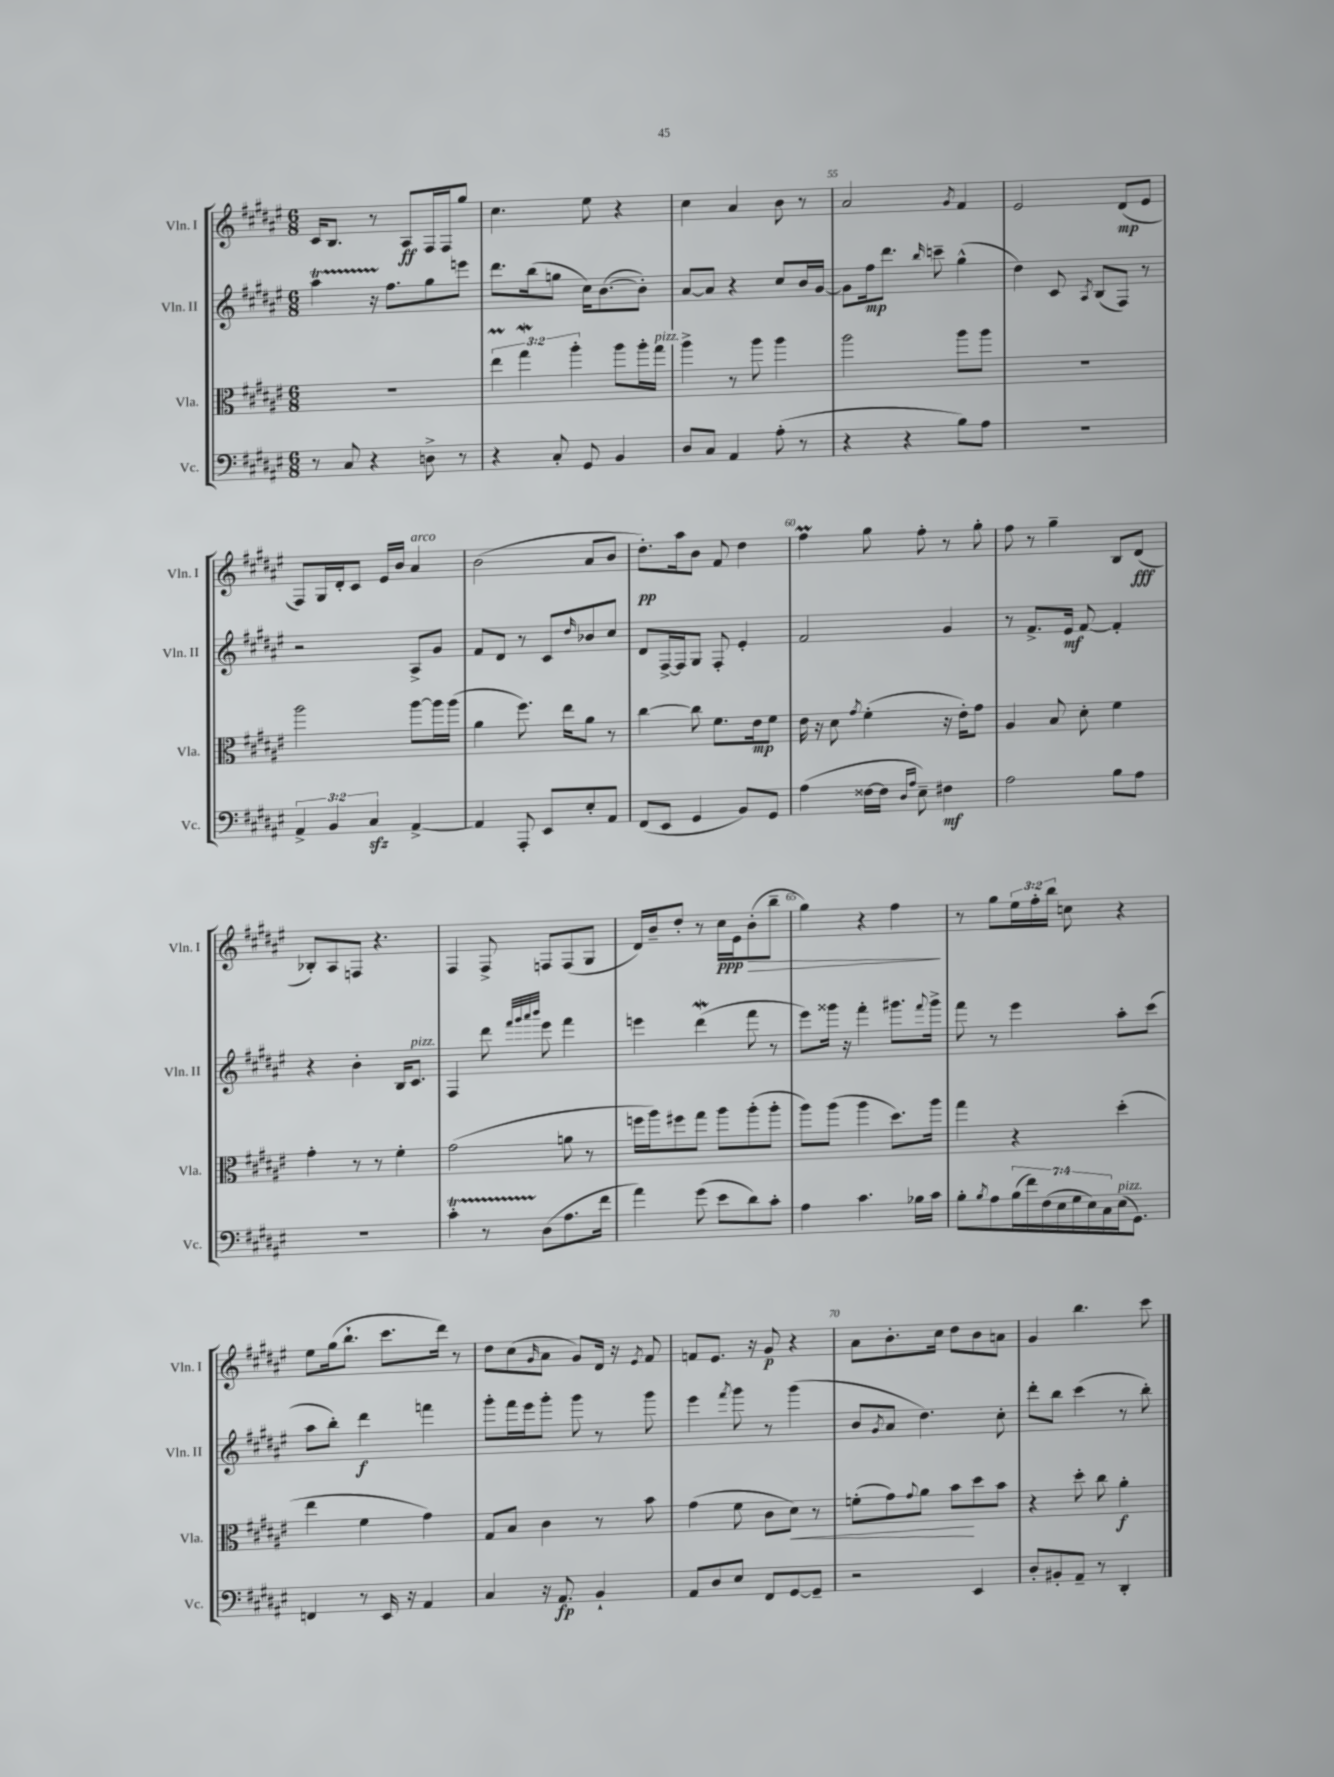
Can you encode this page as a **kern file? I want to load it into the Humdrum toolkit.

**kern	**kern	**kern	**kern
*staff4	*staff3	*staff2	*staff1
*clefF4	*clefC3	*clefG2	*clefG2
*k[f#c#g#d#a#e#]	*k[f#c#g#d#a#e#]	*k[f#c#g#d#a#e#]	*k[f#c#g#d#a#e#]
*M6/8	*M6/8	*M6/8	*M6/8
8r	2.r	4aa#	16c#
.	.	.	8.B
8C#	.	.	.
4r	.	16r	8r
.	.	8.ff#	.
.	.	.	8A#
8D^	.	8gg#	16F#
.	.	.	16F#
8r	.	8eee	8gg#
=	=	=	=
4r	6ee#	8.ddd#	4.cc#
.	6gg#	.	.
.	.	(16bb	.
8C#'	.	8gg	.
.	6aa#'	.	.
8GG#	.	16cc#)	8ee#
.	.	([8.b	.
4BB	8aa#	.	4r
.	16aa#'	8b'])	.
.	16gg#	.	.
=	=	=	=
8D#	4aa#^	[8a#	4cc#
8C#	.	8a#]	.
4AA#	8r	4r	4a#
.	8aa#	.	.
(8A#'	4aa#	8cc#	8b
8r	.	16b	8r
.	.	[16g#	.
=	=	=	=
4r	2aa#	8g#]	2a#
.	.	16ff#	.
.	.	8.ddd#	.
4r	.	.	.
.	.	16qqbb	.
.	.	8ccc~	.
.	.	.	8qg#
8B)	8aa#	(4gg#^^	4f#
8A#	8aa#	.	.
=	=	=	=
2.r	2.r	4dd#)	2e#
.	.	8c#	.
.	.	8qA#	.
.	.	(8B	.
.	.	8F#)	(8d#
.	.	8r	8e#
=	=	=	=
6AA#^	2aa#	2r	8F#)
.	.	.	16G#
6BB	.	.	.
.	.	.	16d#'
.	.	.	8c#
6C#	.	.	.
.	.	.	16e#
.	.	.	16b
[4AA#^	[8aa#	8A#^	4a#
.	16aa#]	8g#	.
.	(16aa#	.	.
=	=	=	=
4AA#]	4a#	8f#	(2b
.	.	8d#	.
8AAA#'	8.ff#)	8r	.
8EE#	.	8c#	.
.	16ee#	.	.
.	.	16qqdd#	.
8E#'	8a#	8b-	8a#
8AA#	8r	8cc#	8b
=	=	=	=
(8FF#	[4cc#	8d#	8.dd#')
8EE#	.	[16F#^	.
.	.	16F#]	16aa#
4GG#	8cc#]	8G#	8b
.	8.f#	8F#'	8f#
8BB)	.	4e#'	4dd#
.	16e#	.	.
8GG#	8f#	.	.
=	=	=	=
(4A#	16e#	2f#	4ff#
.	16r	.	.
.	8d#	.	.
.	8qg#	.	.
[16F##	(4f#'	.	8gg#
16F##]	.	.	.
16qqD#	.	.	.
16qqA#	.	.	.
8E#~)	.	.	8ff#'
4F#	16r	4g#	8r
.	16e#')	.	.
.	8g#	.	8gg#'
=	=	=	=
2A#	4A#	8r	8ff#
.	.	8.f#^	8r
.	8B	.	4gg#~
.	.	16e#	.
.	8d#'	[8f#	.
8B	4f#	4f#']	8B
8A#	.	.	(8d#
=	=	=	=
2.r	4g#'	4r	8B-')
.	.	.	8A#
.	8r	4b'	8F
.	8r	.	4.r
.	4f#'	16B	.
.	.	8.c#	.
=	=	=	=
4c#'	(2g#	4F#	4F#
8r	.	8ddd#	8F#^
.	.	32qqfff#	.
.	.	32qqggg#	.
.	.	32qqaaa#	.
.	.	32qqbbb	.
(8D#	.	8eee#	8F
8.A#	8a	4fff#	(8F
.	8r	.	8G#
16f#	.	.	.
=	=	=	=
4a#)	16ff	4eee	16d#)
.	16aa#)	.	16b~
.	8ff#	.	8dd#'
(8g#	8gg#	(4ddd#	8r
8e#	8aa#	.	16cc#
.	.	.	16e#
8d#)	(8aa#'	8fff#	(8b'
8c#'	8aa#'	8r	8bb~
=	=	=	=
4A#	8aa#)	8eee#)	4gg#)
.	(8aa#	16ggg##	.
.	.	16r	.
4.c#	4aa#	4fff#'	4r
.	8.dd#)	8.ggg#	4ff#
16B-	.	.	.
.	.	8qqfff#	.
16c#	16aa#	16ggg#^	.
=	=	=	=
8B'	4gg#	8fff#	8r
8qB	.	.	.
8A#	.	8r	8gg#
(28B	4r	4eee#	24ee#
28f#)	.	.	.
.	.	.	24ff#'
(28F#	.	.	.
.	.	.	24bb
28E#	.	.	.
.	.	.	8cc
28G#	.	.	.
28E#)	.	.	.
28C#	.	.	.
(16E#	(4dd#'	8aa#'	4r
8.GG#)	.	.	.
.	.	(8ccc#	.
=	=	=	=
4FF	4ee#	8aa#	8ee#
.	.	8bb')	(16gg#
.	.	.	8.bb`
8r	4f#	4ddd#	.
16EE#	.	.	8.ccc#
16r	.	.	.
4AA#	4g#)	4fff	.
.	.	.	16ddd#)
.	.	.	8r
=	=	=	=
4C#	8G#	8ggg#'	8dd#
.	8B	16fff#	(8cc#
.	.	16eee#	.
.	.	.	16qqg#
16r	4c#	8ggg#'	8a#
8.AA#	.	.	.
.	.	8ggg#	8g#)
4BB`	8r	8r	16d#
.	.	.	16r
.	.	.	8qe#
.	8b	8ggg#	8f#
=	=	=	=
8AA#	(4g#	4eee#	8f
8D#	.	.	8.e#
.	.	8qfff#	.
8E#	8f#	8ggg#	.
.	.	.	16r
8FF#	8c#	8r	8g#
[8GG#	8d#)	(4ggg#	4r
8GG#~]	8r	.	.
=	=	=	=
2r	(8f'	8b	8a#
.	.	8qg#	.
.	8g#)	8a#	8.b'
.	8qqg#	.	.
.	8a#	4.dd#)	.
.	.	.	16cc#
.	8b	.	8dd#
4EE#	8dd#	.	8b
.	8b	8cc#'	8a
=	=	=	=
8D#'	4r	8ddd#'	4g#
8BB#'	.	8bb	.
8AA#~	8dd#'	(4ccc#	4.bb
8r	8cc#	.	.
4DD#'	4a#'	8r	.
.	.	8bb')	8ccc#
==	==	==	==
*-	*-	*-	*-
